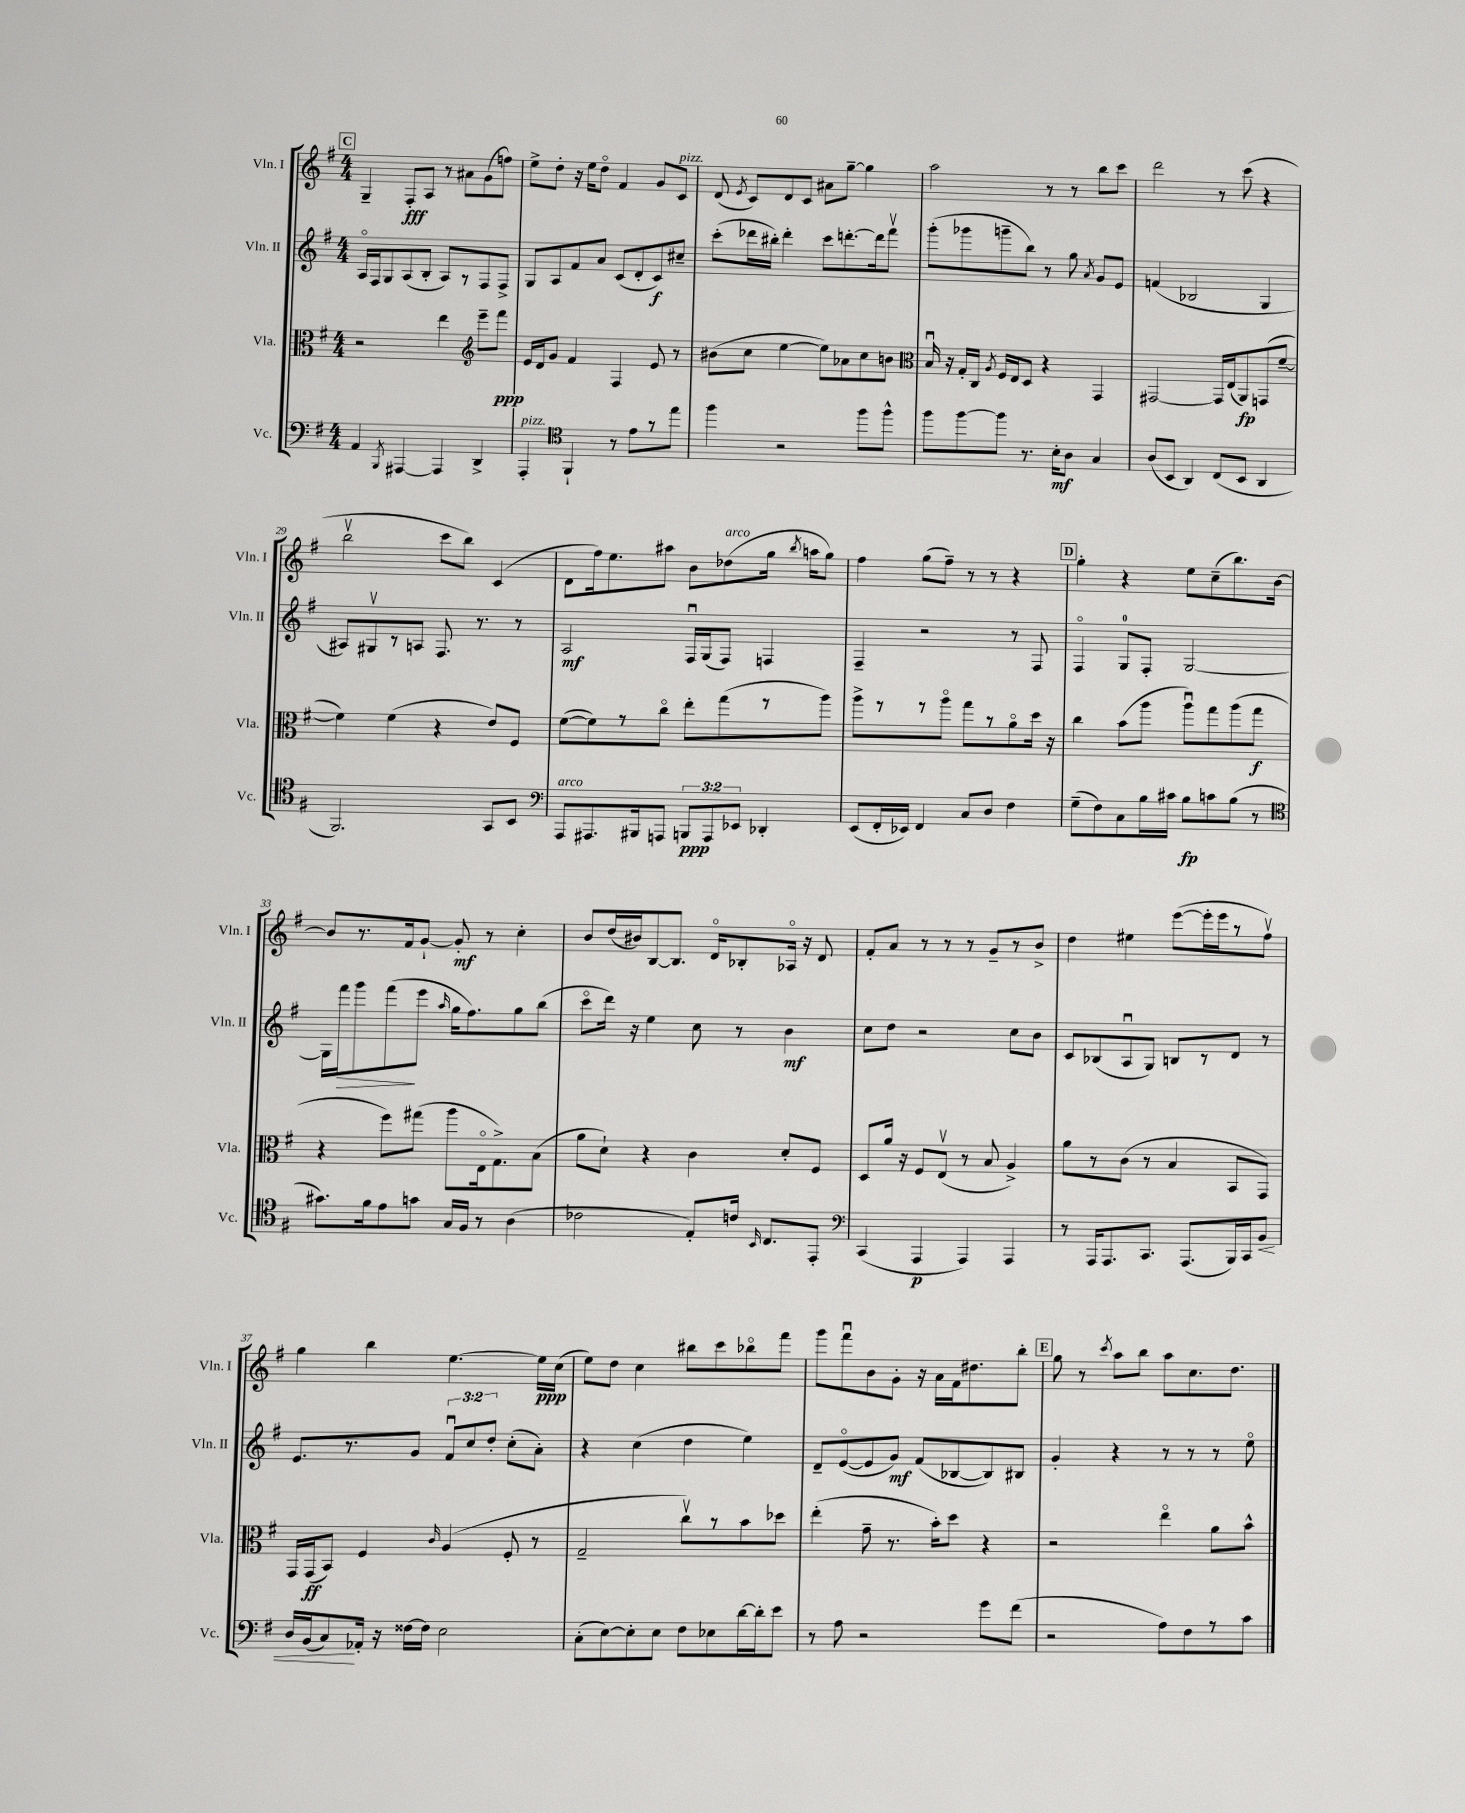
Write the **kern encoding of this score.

**kern	**dynam	**kern	**dynam	**kern	**dynam	**kern	**dynam
*part4	*part4	*part3	*part3	*part2	*part2	*part1	*part1
*staff4	*staff4	*staff3	*staff3	*staff2	*staff2	*staff1	*staff1
*I"Vc.	*	*I"Vla.	*	*I"Vln. II	*	*I"Vln. I	*
*I'Vc.	*	*I'Vla.	*	*I'Vln. II	*	*I'Vln. I	*
*clefF4	*	*clefC3	*	*clefG2	*	*clefG2	*
*k[f#]	*	*k[f#]	*	*k[f#]	*	*k[f#]	*
*M4/4	*	*M4/4	*	*M4/4	*	*M4/4	*
!!LO:REH:place=s1:t=C
=24	=24	=24	=24	=24	=24	=24	=24
4AA/	.	2r	.	16A/LL	.	4G~/	.
.	.	.	.	16F#/J	.	.	.
.	.	.	.	8G/	.	.	.
8qBBB/	.	.	.	.	.	.	.
[4AAA#X/	.	.	.	(8A/	.	8F#'/L	fff
.	.	.	.	8B'/J	.	8A/J	.
4AAA#/]	.	4ee\	.	8A/L)	.	8r	.
.	.	.	.	8r	.	8a#X\L	.
*	*	*clefG2	*	*	*	*	*
4DD^/	.	8eee~\L	.	8F#/	.	(8g\	.
.	.	8fff#\J	ppp	8F#^/J	.	8ffn\J)	.
=25	=25	=25	=25	=25	=25	=25	=25
!LO:TX:a:i:t=pizz.	!	!	!	!	!	!	!
4AAA'/	.	16e/LL	.	8G/L	.	8ee^\L	.
.	.	16d/J	.	.	.	.	.
.	.	8g/J	.	8A/	.	8dd'\J	.
*clefC4	*	*	*	*	*	*	*
4FF#`/	.	4f#/	.	8f#/	.	16r	.
.	.	.	.	.	.	16ee\KL	.
.	.	.	.	8a/J	.	8dd\J	.
8r	.	4F#/	.	(8c/L	.	4f#/	.
8e\L	.	.	.	8d'/	.	.	.
8r	.	8e/	.	8c/)	f	8g/L	.
!	!	!	!	!	!	!LO:TX:a:i:t=pizz.	!
8ee\J	.	8r	.	8cc#X~/J	.	8c/J	.
=26	=26	=26	=26	=26	=26	=26	=26
4ff#\	.	(8b#X\L	.	(8ccc'\L	.	(8d/	.
.	.	.	.	.	.	8qe/	.
.	.	8cc\J	.	16ddd-X\L	.	8c/L)	.
.	.	.	.	16bb#X'\JJ)	.	.	.
2r	.	[4ee\	.	4ddd-'\	.	8d/	.
.	.	.	.	.	.	8c/J	.
.	.	8ee\L])	.	8ccc\L	.	8a#X\L	.
.	.	8a-X\	.	[8.dddn'\	.	[8gg~\J	.
8ff#\L	.	8cc\	.	.	.	4gg\]	.
.	.	.	.	16ddd\k]	.	.	.
8ff#^^\J	.	8bn\J	.	8fff#v\J	.	.	.
=27	=27	=27	=27	=27	=27	=27	=27
*	*	*clefC3	*	*	*	*	*
8ff#\L	.	16Bu/	.	(8ggg'\L	.	2aa\	.
.	.	16r	.	.	.	.	.
[8ff#\	.	16G'/LL	.	8ggg-X\	.	.	.
.	.	16C/JJ	.	.	.	.	.
.	.	8qA/	.	.	.	.	.
8ff#\J]	.	16F#/LL	.	8gggn~\	.	.	.
.	.	16E/J	.	.	.	.	.
8.r	.	8D/J	.	8bb\J)	.	.	.
.	.	4r	.	8r	.	8r	.
16B'\KL	mf	.	.	.	.	.	.
8A\J	.	.	.	8gg\	.	8r	.
.	.	.	.	8qa/	.	.	.
4G/	.	4GG/	.	8g/L	.	8bb\L	.
.	.	.	.	8e/J	.	8ccc\J	.
=28	=28	=28	=28	=28	=28	=28	=28
(8A/L	.	[2GG#X/	.	(4fn/	.	2ddd\	.
8BB/J	.	.	.	.	.	.	.
4AA/)	.	.	.	2B-X/	.	.	.
(8C/L	.	16GG#/LL]	.	.	.	8r	.
.	.	(16E/J	.	.	.	.	.
8BB/J	.	8AA/)	fp	.	.	(8ccc\	.
4AA/	.	(8GGn/	.	4G/	.	4r	.
.	.	[8f#~/J	.	.	.	.	.
!!LO:LB:g=z
=29	=29	=29	=29	=29	=29	=29	=29
2.FF#/)	.	4f#\])	.	8A#X/L)	.	2bbv\	.
.	.	.	.	8G#Xv/	.	.	.
.	.	(4f#\	.	8r	.	.	.
.	.	.	.	8An/J	.	.	.
.	.	4r	.	8.F#/	.	8ccc\L	.
.	.	.	.	.	.	8bb\J)	.
.	.	.	.	8.r	.	.	.
8GG/L	.	8e/L)	.	.	.	(4c/	.
8BB/J	.	8F#/J	.	8r	.	.	.
=30	=30	=30	=30	=30	=30	=30	=30
*clefF4	*	*	*	*	*	*	*
!LO:TX:a:i:t=arco	!	!	!	!	!	!	!
8AAA/L	.	([8f#\L	.	2A/	mf	8d\L	.
8.AAA#X/	.	8f#\])	.	.	.	16ff#\k)	.
.	.	.	.	.	.	8.ee\	.
.	.	8r	.	.	.	.	.
16BBB#X/k	.	.	.	.	.	.	.
8AAAn/J	.	8cc\J	.	.	.	8aa#X\J	.
12BBBn/L	ppp	8ee'\L	.	16F#u/LL	.	8b\L	.
.	.	.	.	(16G/J	.	.	.
12AAA/	.	.	.	.	.	.	.
!	!	!	!	!	!	!LO:TX:a:i:t=arco	!
.	.	(8gg\	.	8F#/J)	.	(8dd-X\	.
12EE-X/J	.	.	.	.	.	.	.
4DD-X'/	.	8r	.	4Fn/	.	16gg\Jk	.
.	.	.	.	.	.	8qbb/	.
.	.	.	.	.	.	16aan\KL	.
.	.	8aa\J)	.	.	.	8gg\J)	.
=31	=31	=31	=31	=31	=31	=31	=31
(8EE/L	.	8aa^\L	.	4F#~/	.	4ff#\	.
16FF#'/L	.	8r	.	.	.	.	.
16EE-X/JJ)	.	.	.	.	.	.	.
4FF#/	.	8r	.	2r	.	(8gg\L	.
.	.	8aa\J	.	.	.	8ff#~\J)	.
8C/L	.	8gg\L	.	.	.	8r	.
8D/J	.	8r	.	.	.	8r	.
4F#\	.	8a\	.	8r	.	4r	.
.	.	16dd\Jk	.	8F#/	.	.	.
.	.	16r	.	.	.	.	.
!!LO:REH:place=s1:t=D
=32	=32	=32	=32	=32	=32	=32	=32
(8G~\L	.	4cc\	.	4F#/	.	4gg'\	.
8F#\)	.	.	.	.	.	.	.
8C\	.	(8b\L	.	8G/L	.	4r	.
16B\L	.	8aa\J	.	8F#'/J	.	.	.
16c#X\JJ	.	.	.	.	.	.	.
8B\L	fp	8aau\L)	.	[2G/	.	8ee\L	.
8cn\	.	8gg\	.	.	.	(8cc~\	.
(8B\J	.	(8aa\	.	.	.	8.bb\)	.
8r	.	8gg\J	f	.	.	.	.
.	.	.	.	.	.	[16b\Jk	.
!!LO:LB:g=z
=33	=33	=33	=33	=33	=33	=33	=33
*clefC4	*	*	*	*	*	*	*
8.g#X\L)	.	4r	.	16G\LL]	.	8b/L]	.
!	!	!	!	!	!LO:HP:b	!	!
.	.	.	.	16fff#\J	>	.	.
.	.	.	.	8ggg\	.	8.r	.
16f#\k	.	.	.	.	.	.	.
8e\	.	8ff#\L)	.	(8fff#\	.	.	.
.	.	.	.	.	.	16f#/k	.
8gn\J	.	(8gg#X\J	.	8eee\J	]	[8g`/J	.
.	.	.	.	16qqaa/	.	.	.
16G/LL	.	8aa\L	.	16gg\KL	.	8g'/]	mf
16F#/JJ	.	.	.	8.ff#\)	.	.	.
8r	.	16E\k	.	.	.	8r	.
.	.	8.G^\)	.	.	.	.	.
(4A\	.	.	.	8gg\	.	4cc'\	.
.	.	(8B\J	.	(8bb\J	.	.	.
=34	=34	=34	=34	=34	=34	=34	=34
2c-X\	.	8a\L	.	8ccc\L	.	8b/L	.
.	.	8d`\J)	.	16ddd\Jk)	.	(16dd/L	.
.	.	.	.	16r	.	16b#X/J)	.
.	.	4r	.	4ee\	.	[8B/	.
.	.	.	.	.	.	8.B/J]	.
8E'/L)	.	4c\	.	8cc\	.	.	.
.	.	.	.	.	.	16d/KL	.
16cn/Jk	.	.	.	8r	.	8B-X'/	.
16qqBB/	.	.	.	.	.	.	.
8.C/L	.	.	.	.	.	.	.
.	.	8d'/L	.	4b\	mf	16A-X/Jk	.
.	.	.	.	.	.	16r	.
8EE'/J	.	8F#/J	.	.	.	8d/	.
=35	=35	=35	=35	=35	=35	=35	=35
*clefF4	*	*	*	*	*	*	*
(4CC/	.	8D/L	.	8cc\L	.	8f#'/L	.
.	.	16a/Jk	.	8dd\J	.	8a/J	.
.	.	16r	.	.	.	.	.
4AAA/	p	8F#/L	.	2r	.	8r	.
.	.	(8Ev/J	.	.	.	8r	.
4AAA/)	.	8r	.	.	.	8r	.
.	.	8B/	.	.	.	8g~/L	.
4AAA/	.	4A^/)	.	8cc\L	.	8r	.
.	.	.	.	8b\J	.	8b^/J	.
=36	=36	=36	=36	=36	=36	=36	=36
8r	.	8a\L	.	8c/L	.	4dd\	.
16AAA/KL	.	8r	.	(8B-X/	.	.	.
8.AAA/	.	.	.	.	.	.	.
.	.	(8c\J	.	8Au/	.	4ee#X\	.
8.CC/J	.	8r	.	8G/J)	.	.	.
.	.	4B/	.	8Bn/L	.	([8eee\L	.
(8.AAA/L	.	.	.	.	.	.	.
.	.	.	.	8r	.	16eee'\L]	.
.	.	.	.	.	.	16eee\J	.
16BBB/L)	.	8BB/L	.	8d/J	.	8r	.
16CC/J	.	.	.	.	.	.	.
!	!LO:HP:b	!	!	!	!	!	!
8BB/J	<	8GG/J)	.	8r	.	8ff#v\J)	.
!!LO:LB:g=z
=37	=37	=37	=37	=37	=37	=37	=37
16D/LL	.	16GG/LL	.	8.e/L	.	4gg\	.
(16BB/J	.	(16GG/J	ff	.	.	.	.
8C/)	.	8BB/J)	.	.	.	.	.
.	.	.	.	8.r	.	.	.
16AA-X'/Jk	[	4F#/	.	.	.	4bb\	.
16r	.	.	.	.	.	.	.
[16F##X\LL	.	.	.	8g/J	.	.	.
16F##\JJ]	.	.	.	.	.	.	.
.	.	16qqc/	.	.	.	.	.
2E\	.	(4A/	.	12f#u/L	.	[4.ee\	.
.	.	.	.	12cc/	.	.	.
.	.	.	.	12dd'/J	.	.	.
.	.	8F#'/	.	(8cc'\L	.	.	.
.	.	8r	.	8a'\J)	.	16ee\LL]	ppp
.	.	.	.	.	.	(16cc\JJ	.
=38	=38	=38	=38	=38	=38	=38	=38
(8C'\L	.	2G~/	.	4r	.	8ee\L)	.
[8E\)	.	.	.	.	.	8dd\J	.
8E'\]	.	.	.	(4cc\	.	4cc\	.
8E\J	.	.	.	.	.	.	.
8F#\L	.	8ccv\L)	.	4dd\	.	8bb#X\L	.
8E-X\	.	8r	.	.	.	8ccc\	.
[16d\L	.	8b\	.	4ee\)	.	8bb-X\	.
16d'\J]	.	.	.	.	.	.	.
8e\J	.	8dd-X\J	.	.	.	8fff#\J	.
=39	=39	=39	=39	=39	=39	=39	=39
8r	.	(4ee'\	.	8d~/L	.	8ggg\L	.
8A\	.	.	.	([8e/	.	8fff#u\	.
2r	.	8g~\	.	8e/]	.	8b\	.
.	.	8.r	.	8g/J)	mf	8g'\J	.
.	.	.	.	(8f#/L	.	16r	.
.	.	16b'\KL)	.	.	.	16a\LL	.
.	.	8dd\J	.	[8B-X/	.	16f#\J	.
.	.	.	.	.	.	8.dd#X\	.
8g\L	.	4r	.	8B-/])	.	.	.
(8f#\J	.	.	.	8B#X/J	.	8bb'\J	.
!!LO:REH:place=s1:t=E
=40	=40	=40	=40	=40	=40	=40	=40
2r	.	2r	.	4g'/	.	8gg\	.
.	.	.	.	.	.	8r	.
.	.	.	.	.	.	8qccc/	.
.	.	.	.	4r	.	8aa\L	.
.	.	.	.	.	.	8bb\J	.
8A\L)	.	4ee\	.	8r	.	8aa\L	.
8F#\	.	.	.	8r	.	8.cc\	.
8r	.	8a\L	.	8r	.	.	.
.	.	.	.	.	.	8.dd\J	.
8c\J	.	8b^^\J	.	8ee\	.	.	.
==	==	==	==	==	==	==	==
*-	*-	*-	*-	*-	*-	*-	*-
